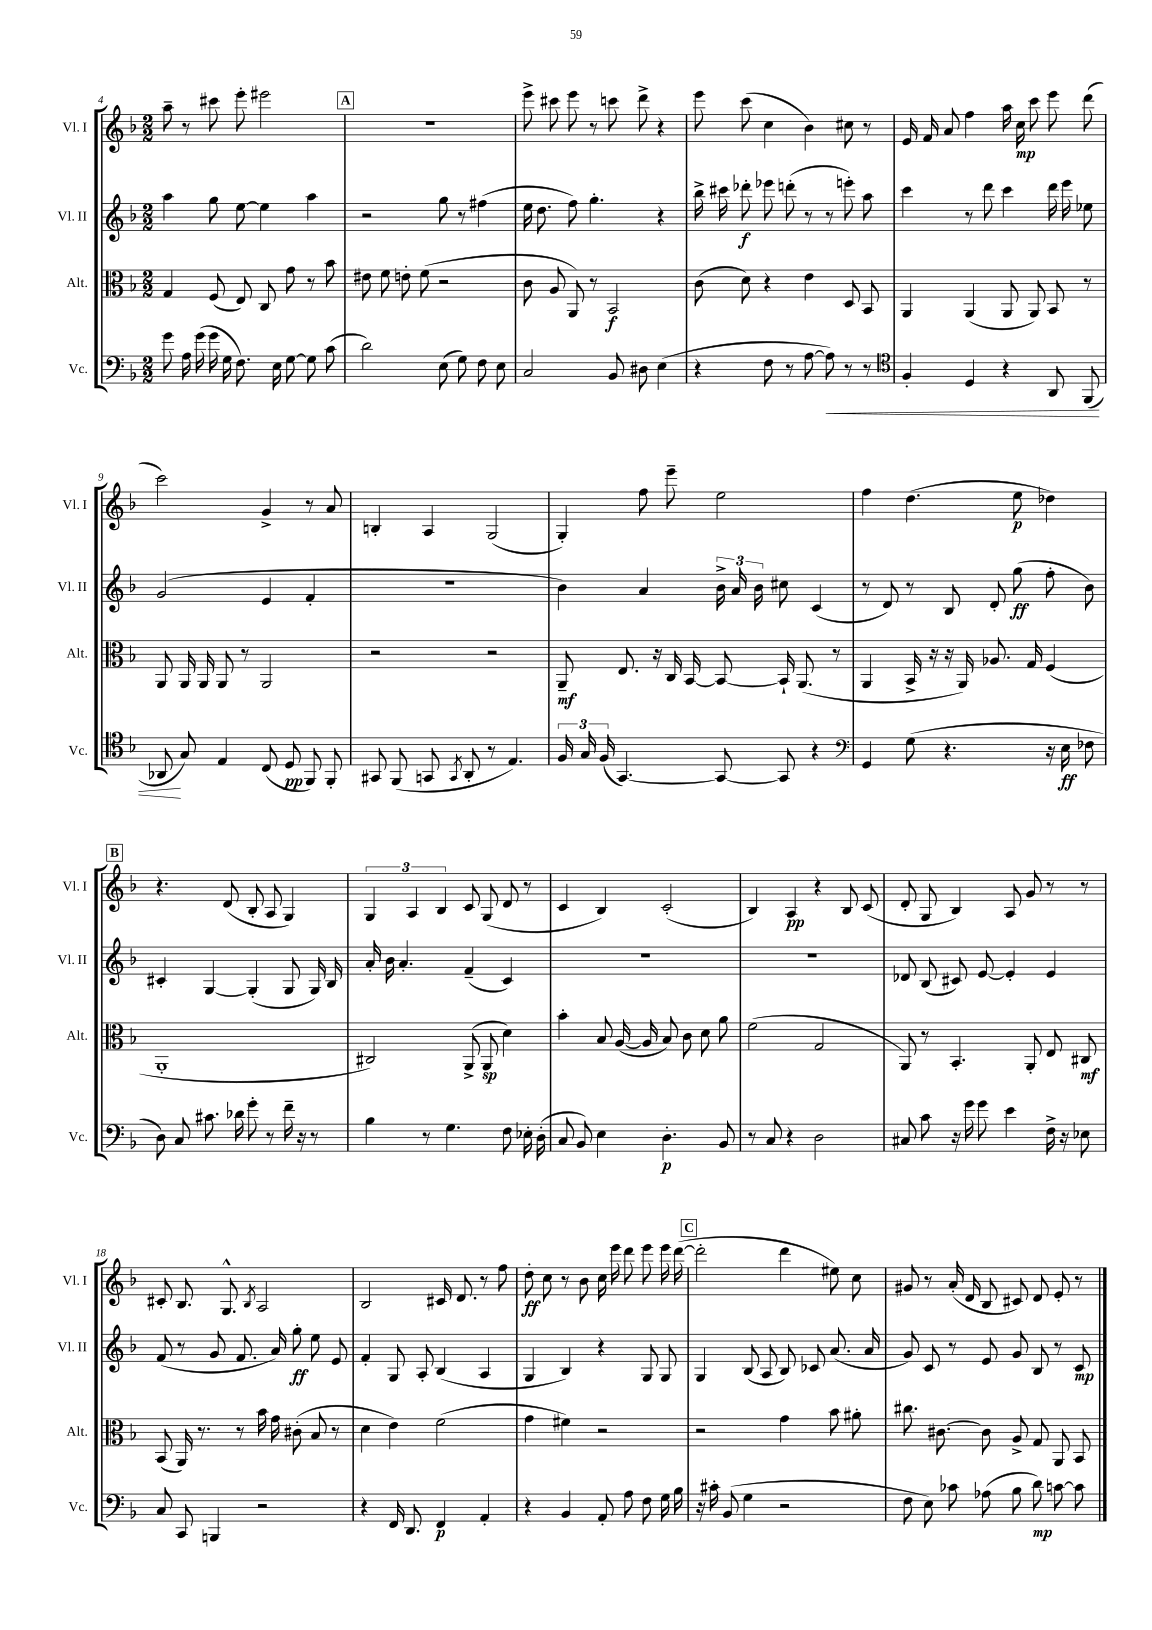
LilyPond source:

<<
\new StaffGroup <<
\new Staff = "s0" \with { instrumentName = "Vl. I" shortInstrumentName = "Vl. I" } {
    \clef treble \key f \major \numericTimeSignature \time 2/2
    \autoBeamOff a''8-- r8 cis'''8 e'''8-. eis'''2 |
    \mark \markup { \box "A" } R1 |
    e'''8-> cis'''8 e'''8 r8 c'''8 d'''8-> r4 |
    e'''8 c'''8( c''4 bes'4) cis''8 r8 |
    e'16 f'16 a'8 f''4 a''16 c''16\mp c'''8 e'''8 d'''8( |
    c'''2) g'4-> r8 a'8 |
    b4-. a4 g2( |
    g4-.) f''8 e'''8-- e''2 |
    f''4 d''4.( e''8\p des''4) |
    \mark \markup { \box "B" } r4. d'8( bes8-. a8 g4) |
    \tuplet 3/2 { g4 a4 bes4 } c'8 g8( d'8 r8 |
    c'4 bes4) c'2-.( |
    bes4) a4\pp r4 bes8 c'8( |
    d'8-. g8 bes4) a8 g'8 r8 r8 |
    cis'8-. bes8. g8.-^ \acciaccatura { bes8 } a2 |
    bes2 cis'16 d'8. r8 f''8 |
    d''8-.\ff c''8 r8 bes'8 c''16 e'''16 d'''8 e'''8 e'''16 d'''16~( |
    \mark \markup { \box "C" } d'''2-. d'''4 eis''8) c''8 |
    gis'8 r8 a'16-.( d'16 bes8 cis'8) d'8 e'8-. r8 \bar "|." |
}
\new Staff = "s1" \with { instrumentName = "Vl. II" shortInstrumentName = "Vl. II" } {
    \clef treble \key f \major \numericTimeSignature \time 2/2
    \autoBeamOff a''4 g''8 e''8~ e''4 a''4 |
    \mark \markup { \box "A" } r2 g''8 r8 fis''4( |
    e''16 d''8. f''8) g''4.-. r4 |
    bes''16-> cis'''16 des'''8-.\f ees'''8 d'''8-.( r8 r8 e'''8-.) a''8 |
    c'''4 r8 d'''8 c'''4 d'''16 e'''16 ees''8 |
    g'2( e'4 f'4-. |
    r1 |
    bes'4) a'4 \tuplet 3/2 { bes'16-> a'16 bes'16 } cis''8 c'4( |
    r8 d'8) r8 bes8 d'8-. g''8\ff( f''8-. bes'8) |
    \mark \markup { \box "B" } cis'4-. g4~ g4-.( g8 g16) bes16 |
    a'16-. bes'16 a'4.-. f'4--( c'4) |
    R1 |
    r1 |
    des'8 bes8( cis'8) e'8~ e'4-. e'4 |
    f'8( r8 g'8 f'8. a'16) g''8-.\ff e''8 e'8 |
    f'4-. g8 a8-. bes4( a4 |
    g4 bes4) r4 g8 g8 |
    \mark \markup { \box "C" } g4 bes8( a8 bes8) ces'8 a'8.( a'16 |
    g'8) c'8 r8 e'8 g'8 bes8 r8 c'8\mp \bar "|." |
}
\new Staff = "s2" \with { instrumentName = "Alt." shortInstrumentName = "Alt." } {
    \clef alto \key f \major \numericTimeSignature \time 2/2
    \autoBeamOff g4 f8( e8) c8 g'8 r8 bes'8 |
    \mark \markup { \box "A" } eis'8 f'8 e'8-. f'8( r2 |
    c'8 a8 a,8) r8 bes,2\f |
    c'8( d'8) r4 e'4 d8 bes,8 |
    a,4 a,4( a,8 a,8) bes,8 r8 |
    a,8 a,16 a,16 a,8 r8 a,2 |
    r2 r2 |
    a,8--\mf e8. r16 c16 bes,16~ bes,8~ bes,16-! a,8.( r8 |
    a,4 bes,16-> r16 r16 a,16) aes8. g16 f4( |
    \mark \markup { \box "B" } a,1-. |
    cis2) a,8->( a,8\sp d'4) |
    bes'4-. bes8 a16~( a16 bes8) c'8 d'8 a'8 |
    f'2( g2 |
    a,8) r8 bes,4.-. a,8-. e8 cis8\mf |
    bes,8( a,16) r8. r8 bes'16 g'16 cis'8-.( bes8 r8 |
    d'4 e'4) f'2( |
    g'4 fis'4) r2 |
    \mark \markup { \box "C" } r2 g'4 bes'8 ais'8-. |
    cis''8. cis'8.~ cis'8 a8-> g8 a,8 bes,8 \bar "|." |
}
\new Staff = "s3" \with { instrumentName = "Vc." shortInstrumentName = "Vc." } {
    \clef bass \key f \major \numericTimeSignature \time 2/2
    \autoBeamOff g'8 a16 g'16( g'16 g16 f8.) e16 g8~ g8 c'8( |
    \mark \markup { \box "A" } d'2) e8( g8) f8 e8 |
    c2 bes,8 dis8 e4( |
    r4 f8 r8 a8~ a8\<) r8 r8 |
    \clef tenor f4-. d4 r4 a,8 f,8( |
    aes,8\! g8) e4 c8( d8\pp f,8) f,8-. |
    gis,8 f,8( g,8 \acciaccatura { g,8 } a,8-. r8 e4.) |
    \tuplet 3/2 { f16 g16 f16( } g,4.~) g,8~ g,8 r4 |
    \clef bass g,4 g8( r4. r16 e16\ff fes8 |
    \mark \markup { \box "B" } d8) c8 cis'8. des'16 g'8-. r8 f'16-- r16 r8 |
    bes4 r8 g4. f8 ees16-. d16-.( |
    c8 bes,8) e4 d4.-.\p bes,8 |
    r8 c8 r4 d2 |
    cis8 c'8 r16 g'16 g'8 e'4 f16-> r16 ees8 |
    c8 c,8 b,,4 r2 |
    r4 f,16 d,8. f,4\p a,4-. |
    r4 bes,4 a,8-. a8 f8 g16 bes16 |
    \mark \markup { \box "C" } r16 cis'16-. bes,8( g4 r2 |
    f8 e8) ces'8 aes8( bes8 d'8\mp) c'8~ c'8 \bar "|." |
}
>>
>>
\layout { \context { \Score currentBarNumber = #4 } }
